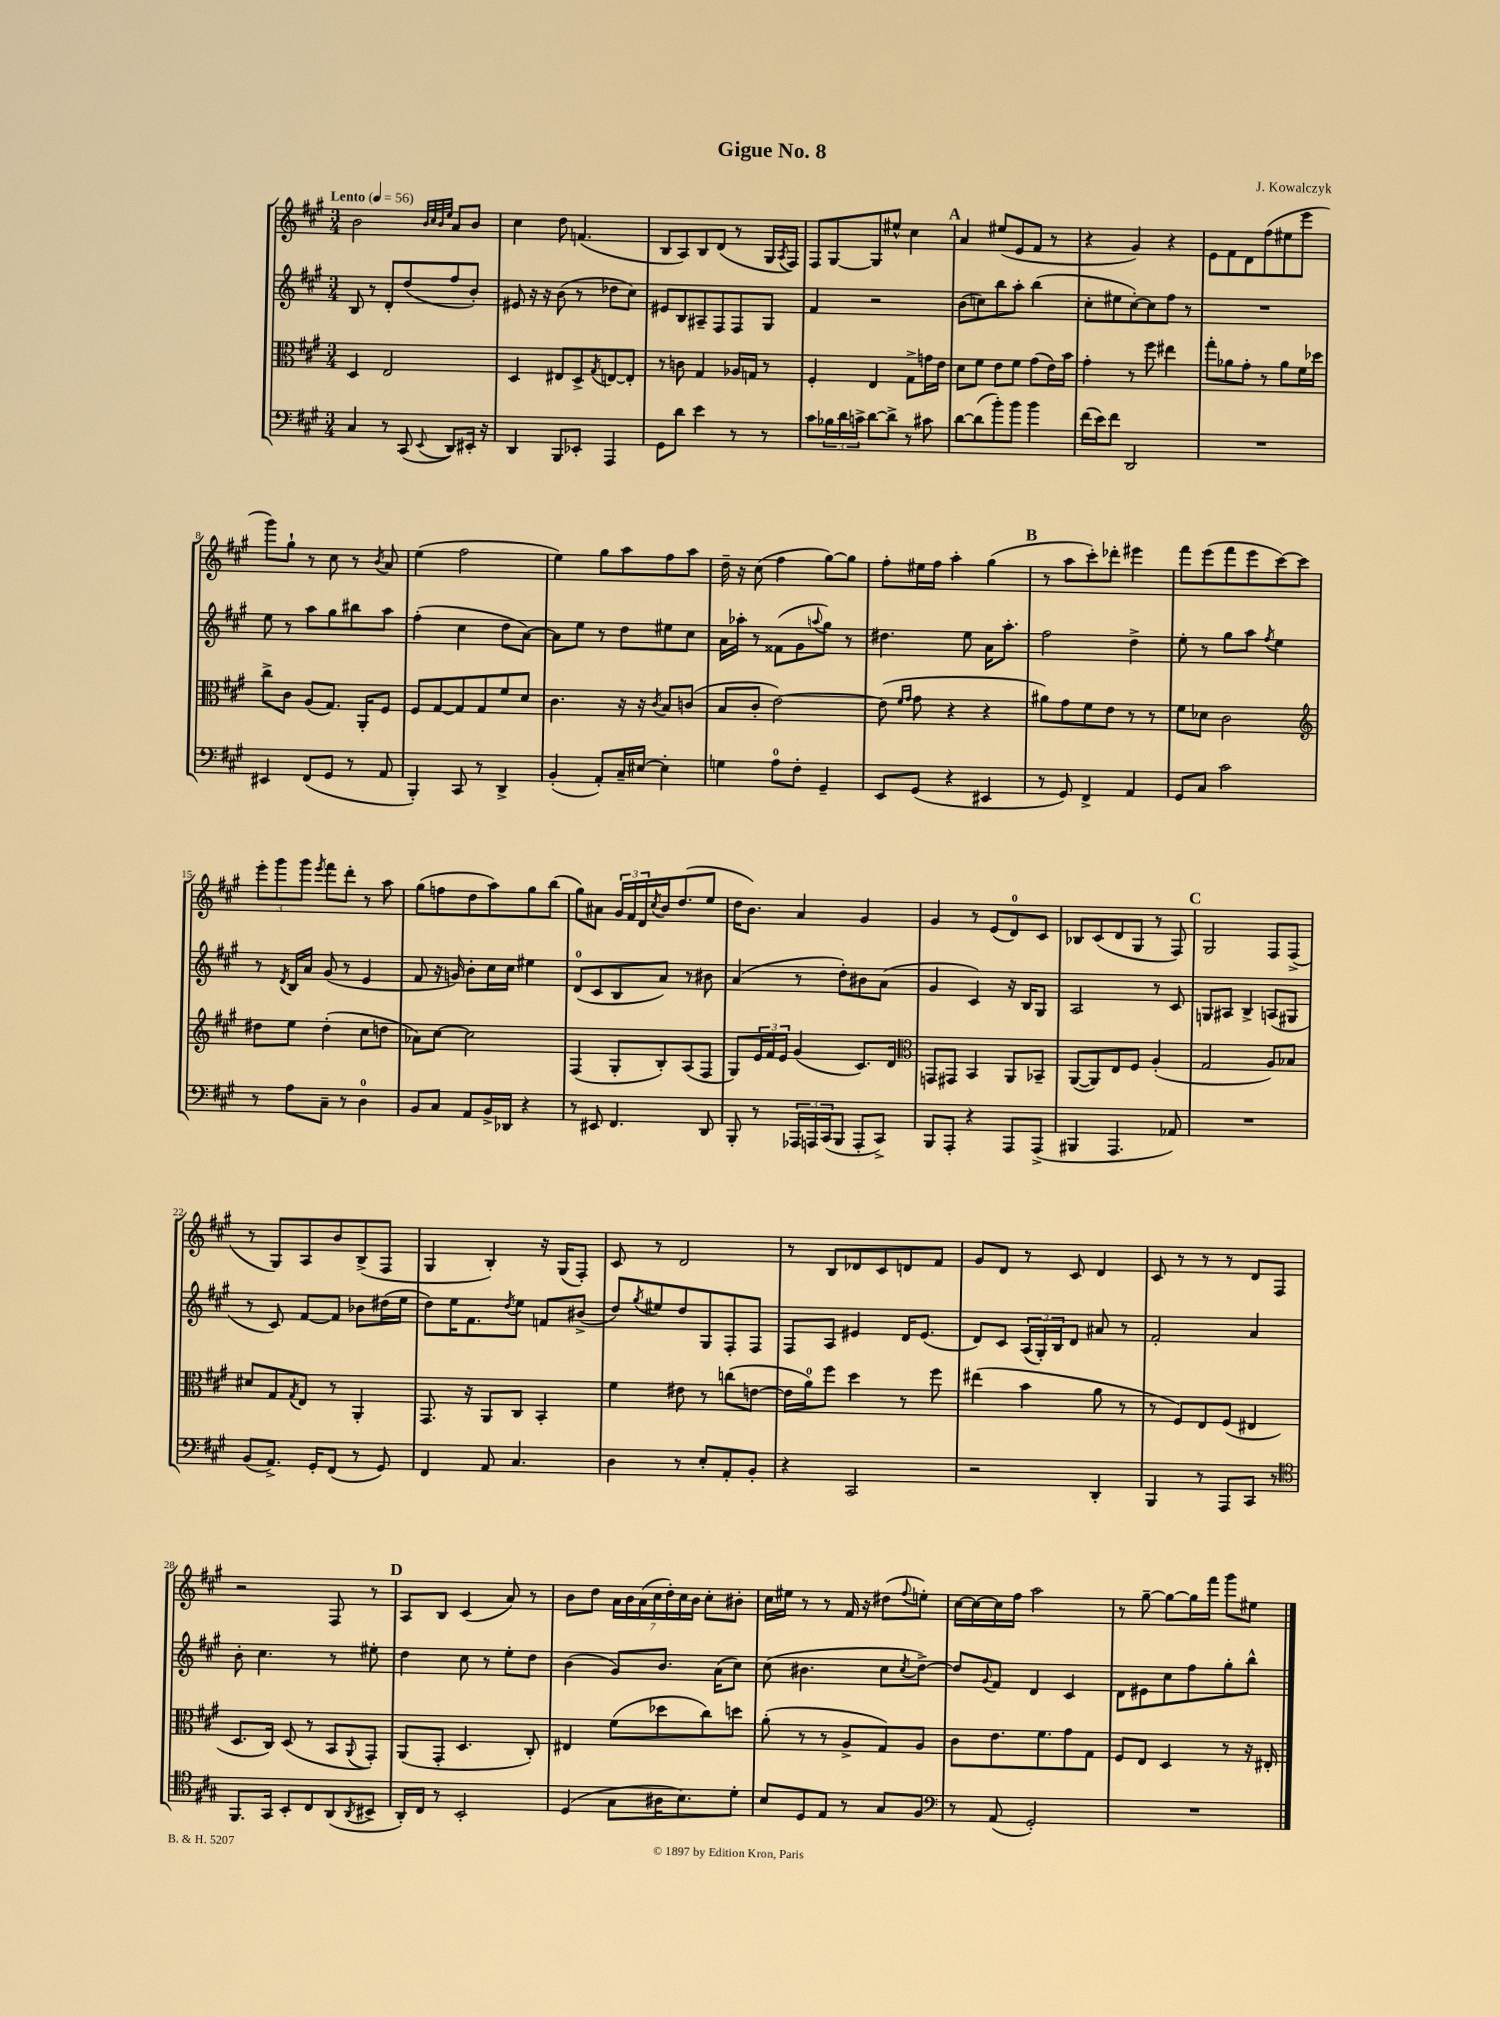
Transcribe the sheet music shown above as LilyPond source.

\header { title = "Gigue No. 8" composer = "J. Kowalczyk" }
<<
\new StaffGroup <<
\new Staff = "s0" {
    \clef treble \key a \major \numericTimeSignature \time 3/4 \tempo "Lento" 4 = 56
    b'2 \grace { b'32 cis''32 b'32 e''32 } a'8 b'8 |
    cis''4 d''8 f'4.( |
    b8 a8) b8 d'8( r8 gis16 \acciaccatura { a8 } fis16) |
    fis8 gis8~ gis8 eis''8-^ cis''4 |
    \mark \markup { \bold "A" } a'4 eis''8( e'8 fis'8 r8 |
    r4 gis'4) r4 |
    e'8 fis'8 d'8 fis''8( eis''8 e'''8 |
    gis'''8) gis''8-! r8 cis''8 r8 \acciaccatura { b'8 } a'8 |
    e''4( fis''2 |
    e''4) gis''8 a''8 fis''8 a''8 |
    d''16-- r16 cis''8( fis''4 gis''8~) gis''8 |
    fis''8-. eis''16 fis''16 a''4-. gis''4( |
    \mark \markup { \bold "B" } r8 a''8 cis'''8-.) des'''8-. eis'''4 |
    fis'''8 e'''8( fis'''8 e'''8 cis'''8~) cis'''8 |
    \tuplet 3/2 { e'''8-. gis'''8 gis'''8 } \acciaccatura { e'''8 } fis'''8 d'''8-. r8 a''8 |
    gis''8( f''8 d''8 a''8) gis''8 b''8( |
    gis''8) ais'8 \tuplet 3/2 { gis'16 fis'16 d'16 } \acciaccatura { cis''8 } b'16 d''8.( e''8 |
    d''16 b'8.) a'4 gis'4 |
    gis'4 r8 e'8( d'8-0) cis'8 |
    bes8 cis'8( d'8 gis8 r8 fis8) |
    \mark \markup { \bold "C" } gis2 fis8 fis8->( |
    r8 gis8) a8 b'8 b8->( fis8 |
    gis4 b4-.) r16 gis16( fis8-.) |
    cis'8 r8 d'2 |
    r8 b8 des'8 cis'8 d'8 fis'8 |
    gis'8 d'8 r8 cis'8 d'4 |
    cis'8 r8 r8 r8 d'8 fis8 |
    r2 fis8 r8 |
    \mark \markup { \bold "D" } a8 b8 cis'4( a'8) r8 |
    b'8 d''8 \tuplet 7/4 { a'16 b'16 a'16( cis''16 d''16-.) cis''16 b'16 } cis''8-. bis'8-. |
    cis''16 eis''16 r8 r8 fis'16 r16 dis''8( \appoggiatura { fis''8 } e''8-.) |
    cis''16~ cis''16~ cis''16 fis''16 a''2 |
    r8 gis''8~-- gis''8~ gis''16 fis'''16 gis'''8 eis''8 \bar "|." |
}
\new Staff = "s1" {
    \clef treble \key a \major \numericTimeSignature \time 3/4
    b8 r8 d'8-. d''8( fis''8 b'8-.) |
    eis'8 r16 r16 b'8( r8 des''8 cis''8) |
    eis'8 b8 ais8-- fis8 fis8 gis8 |
    fis'4 r2 |
    \mark \markup { \bold "A" } b'8( c''8) b''8 a''8-. b''4( |
    cis''8-. eis''8 cis''8~-.) cis''8 fis''8 r8 |
    R2. |
    e''8 r8 a''8 gis''8 bis''8 a''8 |
    fis''4-.( cis''4 d''8 a'8~) |
    a'8 e''8 r8 d''8 eis''8 cis''8 |
    a'16 aes''16-. r8 fisis'8( gis'8 \appoggiatura { a''8 } gis''8) r8 |
    dis''4. e''8 a'16 a''8.-. |
    \mark \markup { \bold "B" } fis''2 d''4-> |
    e''8-. r8 gis''8 a''8 \acciaccatura { fis''8 } e''4 |
    r8 \acciaccatura { d'8 } b16 a'16 gis'8( r8 e'4 |
    fis'8 r16 g'16) b'8-. cis''16 cis''16 eis''4 |
    d'8-0( cis'8 b8 a'8) r8 bis'8 |
    a'4( r8 d''8-.) bis'8 a'8( |
    gis'4 cis'4) r16 b16 gis8 |
    a2 r8 cis'8 |
    \mark \markup { \bold "C" } g8 ais8 b4-> a8( gis8 |
    r8 cis'8) fis'8~ fis'8 bes'8 dis''16( e''16 |
    d''8) e''16 fis'8. \acciaccatura { d''8 } e''8 f'8 bis'8->( |
    d''8) \acciaccatura { gis''8 } eis''8 d''8 gis8 fis8-. fis8 |
    fis8 a8 eis'4 d'16 eis'8.( |
    d'8) cis'8 \tuplet 3/2 { a16( gis16-.) b16 } d'8 ais'8 r8 |
    fis'2-. a'4 |
    b'8-. cis''4. r8 eis''8-. |
    \mark \markup { \bold "D" } d''4 cis''8 r8 e''8-. d''8 |
    b'4( gis'8) b'8. a'16( cis''8) |
    cis''8( bis'4. cis''8 \acciaccatura { cis''8 } d''8~->) |
    d''8 \appoggiatura { gis'8 } fis'8 d'4 cis'4 |
    d'8 eis'8 cis''8 fis''8 gis''8-. b''8-^ \bar "|." |
}
\new Staff = "s2" {
    \clef alto \key a \major \numericTimeSignature \time 3/4
    d4 e2 |
    d4 eis8 d8-> \acciaccatura { gis8 } e8~ e8-. |
    r8 c'8 gis4 aes16 g16 r8 |
    fis4-. e4 gis8-> g'16 e'16 |
    \mark \markup { \bold "A" } d'8 fis'8 e'8 fis'8 gis'8( e'16) b'16 |
    gis'4-. r8 fis''8 eis''4 |
    gis''8-. aes'8 gis'8-. r8 aes'8 fis'16 des''16 |
    cis''8-> cis'8 a8( gis8.) a,16-. fis8 |
    fis8 gis8~ gis8 gis8 fis'8 d'8 |
    cis'4. r16 r16 \acciaccatura { cis'8 } b8 c'8( |
    b8 cis'8-. e'2~) |
    e'8( \grace { fis'16 gis'16 } gis'8 r4 r4 |
    \mark \markup { \bold "B" } ais'8) gis'8 fis'8 e'8 r8 r8 |
    fis'8 des'8 cis'2 |
    \clef treble dis''8 e''8 dis''4-.( cis''8 d''8 |
    aes'8) cis''8~ cis''2 |
    fis4( gis8-. b8-.) a8( fis8 |
    gis8) \tuplet 3/2 { e'16 fis'16 e'16 } gis'4( cis'8.) d'16 |
    \clef alto g,8 gis,8 b,4 a,8 bes,8-- |
    a,8~( a,8) e8 fis8 a4-.( |
    \mark \markup { \bold "C" } gis2 a8) bes8 |
    dis'8 gis8 \acciaccatura { gis8 } e8 r8 a,4-. |
    gis,8. r16 a,8 cis8 b,4-. |
    fis'4 eis'8 r8 c''8( e'8~ |
    e'16 a'16-0) fis''8 d''4 r8 fis''8 |
    eis''4( b'4 a'8 r8 |
    r8 fis8) e8 fis8( eis4 |
    d8. cis16) d8( r8 b,8 \appoggiatura { a,8 } gis,8-.) |
    \mark \markup { \bold "D" } a,8( gis,8-. d4. cis8-.) |
    eis4 fis'8( des''8 cis''8) d''8 |
    a'8-.( r8 r8 a8-> gis8) a8 |
    cis'8 e'8. fis'8. gis'8 gis8 |
    fis8 e8 d4 r8 r16 eis16-. \bar "|." |
}
\new Staff = "s3" {
    \clef bass \key a \major \numericTimeSignature \time 3/4
    cis4 r8 cis,8( \appoggiatura { e,8 } d,8) eis,16-. r16 |
    d,4 b,,8 ees,8-. a,,4 |
    gis,8 d'8 e'4 r8 r8 |
    cis'8 \tuplet 3/2 { bes16 d'16 c'16-> } d'8~ d'8-> r8 cis'8 |
    \mark \markup { \bold "A" } d'8~ d'8( b'8-.) b'8 b'4 |
    fis'16( e'16) fis'8 d,2 |
    R2. |
    eis,4 fis,8( gis,8 r8 a,8 |
    b,,4-.) cis,8 r8 d,4-> |
    b,4-.( a,8-.) cis16-- eis16~ eis4-. |
    g4 a8-0 fis8-. gis,4-- |
    e,8 gis,8( r4 eis,4 |
    \mark \markup { \bold "B" } r8 gis,8) fis,4-> a,4 |
    gis,8 cis8 cis'2 |
    r8 a8 cis8-- r8 d4-0 |
    b,8 cis8 a,8 b,16-> des,16 r4 |
    r8 eis,8 fis,4. d,8 |
    b,,8-. r8 \tuplet 3/2 { aes,,16 a,,16 cis,16( } b,,8 a,,8-. cis,8->) |
    b,,8 a,,8-. r4 a,,8 a,,8->( |
    bis,,4 a,,4. aes,8) |
    \mark \markup { \bold "C" } R2. |
    b,8( a,8.->) gis,16-. fis,8( r8 gis,8) |
    fis,4 a,8 cis4. |
    d4 r8 e8-. a,8-. b,8-. |
    r4 cis,2 |
    r2 d,4-. |
    b,,4 r8 a,,8 cis,8 r8 |
    \clef tenor fis,8. gis,16 b,8-. cis8 a,8( \acciaccatura { a,8 } bis,8-> |
    \mark \markup { \bold "D" } a,16-.) cis16 r8 b,2-. |
    d4( gis8 ais16 b8.) d'8-. |
    b8 d8 e8 r8 gis8 fis8 |
    \clef bass r8 a,8( gis,2-.) |
    R2. \bar "|." |
}
>>
>>
